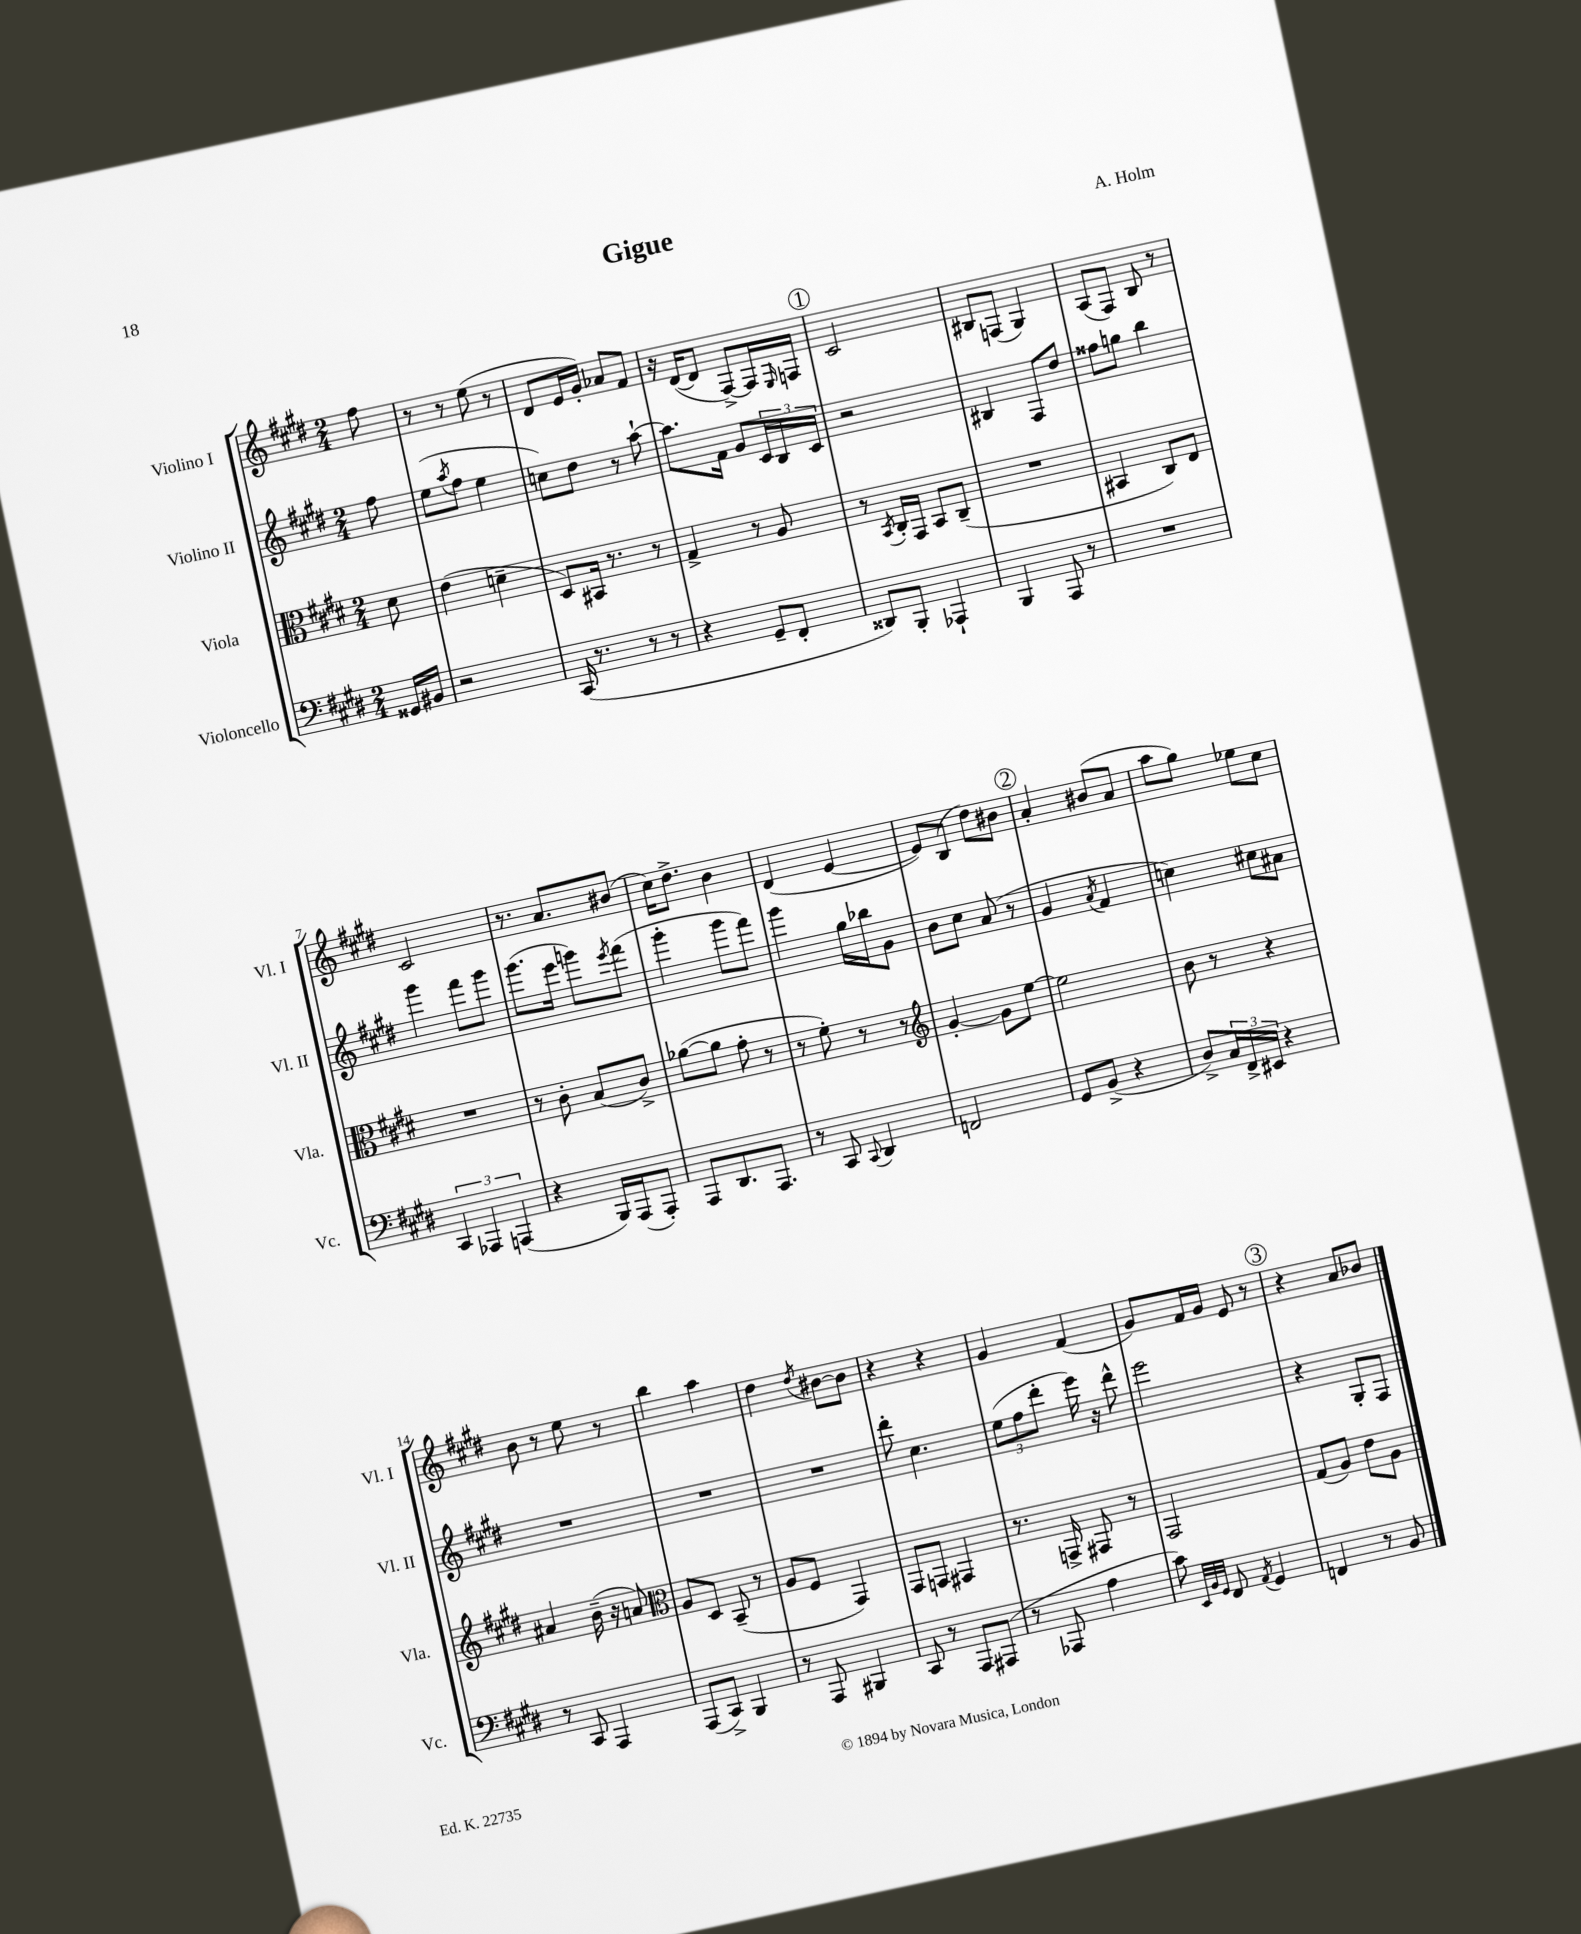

**kern	**kern	**kern	**kern
*part4	*part3	*part2	*part1
*staff4	*staff3	*staff2	*staff1
*I"Violoncello	*I"Viola	*I"Violino II	*I"Violino I
*I'Vc.	*I'Vla.	*I'Vl. II	*I'Vl. I
*clefF4	*clefC3	*clefG2	*clefG2
*k[f#c#g#d#]	*k[f#c#g#d#]	*k[f#c#g#d#]	*k[f#c#g#d#]
*M2/4	*M2/4	*M2/4	*M2/4
=	=	=	=
16GG##X/LL	8d#\	8ff#\	8ff#\
16BB#X/JJ	.	.	.
=1	=1	=1	=1
2r	(4e\	(8ee\L	8r
.	.	8qaa/	.
.	.	8ff#\J	8r
.	4dn~\	4ee\	(8ee\
.	.	.	8r
=2	=2	=2	=2
(16CC#/	8D#/L)	8ccn\L)	8d#/L
8.r	.	.	.
.	16BB#X/Jk	8dd#\J	16e/L
.	8.r	.	16g#'/JJ)
8r	.	8r	8a-X/L
8r	8r	[8aa`\	8f#/J
=3	=3	=3	=3
4r	4G#^/	8.aa\L]	16r
.	.	.	([16d#/KL
.	.	.	8d#/J]
.	.	16f#\Jk	.
8GG#~/L	8r	8g#/L	[8F#^/L)
8FF#'/J	8A/	24c#/L	16F#/L]
.	.	24B/	.
.	.	.	16qqE/
.	.	.	16Fn/JJ
.	.	24c#/JJ	.
!!LO:REH:place=s1:t=1
=4	=4	=4	=4
8DD##X/L)	8r	2r	2c#/
.	8qBB/	.	.
8BBB'/J	16C#'/LL	.	.
.	16GG#/JJ	.	.
4AAA-X`/	8BB/L	.	.
.	(8C#~/J	.	.
=5	=5	=5	=5
4BBB/	2r	4B#X/	8B#X/L
.	.	.	(8Fn/J
8AAA/	.	8F#/L	4G#/)
8r	.	8dd#/J	.
=6	=6	=6	=6
2r	4BB#X/	8ff##X\L	(8A/L
.	.	8ggn\J	8F#/J)
.	8C#/L)	4bb\	8B/
.	8E/J	.	8r
!!LO:LB:g=z
=7	=7	=7	=7
6CC#/	2r	4ggg#\	2c#/
6AAA-X/	.	.	.
.	.	8fff#\L	.
(6AAAn/	.	.	.
.	.	8ggg#\J	.
=8	=8	=8	=8
4r	8r	(8.ggg#\L	8.r
.	8c#'\	.	.
.	.	16eee\Jk	8.a/L
16BBB/LL)	(8B/L	8gggn\L)	.
(16AAA/J	.	.	.
.	.	8qeee/	.
8AAA'/J)	8c#^/J)	(8fff#\J	(8b#X/J
=9	=9	=9	=9
8AAA/L	([8a-X\L	4ggg#'\	16cc#\KL)
.	.	.	8.dd#^\J
8.DD#/	8a-\J]	.	.
.	8g#'\	8ggg#\L	4b\
8.AAA/J	.	.	.
.	8r	8fff#\J)	.
=10	=10	=10	=10
8r	8r	4ggg#\	(4d#/
8CC#/	8f#'\)	.	.
8qqCC#/	.	.	.
4DD#/	8r	16gg#\LL	[4e/
.	.	16bb-X\J	.
.	8r	8g#\J	.
=11	=11	=11	=11
*	*clefG2	*	*
2FFn/	[4g#'/	8b\L	8e/L])
.	.	8cc#\J	(8B/J
.	8g#\L]	(8a/	8dd#\L)
.	[8ee\J	8r	8b#X\J
!!LO:REH:place=s1:t=2
=12	=12	=12	=12
8GG#/L	2ee\]	4g#/	4a'/
(8BB^/J	.	.	.
.	.	8qa/	.
4r	.	4f#/	(8b#X/L
.	.	.	8a/J
=13	=13	=13	=13
8D#^/L)	8b\	4ccn\)	8aa\L
24C#/L	8r	.	8gg#\J)
24FF#^/	.	.	.
24EE#X/JJ	.	.	.
4r	4r	8cc#X\L	8ee-X\L
.	.	8a#X\J	8cc#\J
!!LO:LB:g=z
=14	=14	=14	=14
8r	4a#X/	2r	8b\
8CC#/	.	.	8r
4AAA/	(16b~\	.	8ee\
.	16r	.	.
.	8an/)	.	8r
=15	=15	=15	=15
*	*clefC3	*	*
(8AAA/L	8A/L	2r	4bb\
8CC#^/J)	8D#/J	.	.
4BBB/	(8BB~/	.	4aa\
.	8r	.	.
=16	=16	=16	=16
8r	8A/L	2r	4dd#\
8AAA/	8F#/J	.	.
.	.	.	8qdd#/
4BBB#X/	4GG#/)	.	[8b#X\L
.	.	.	8b#\J]
=17	=17	=17	=17
8CC#/	8GG#/L	8ddd#'\	4r
8r	8GGn/J	4.cc#\	.
8AAA/L	4GG#X/	.	4r
(8AAA#X/J	.	.	.
=18	=18	=18	=18
8r	8.r	(12ee\L	4g#/
.	.	12ff#\	.
8AAA-X/	.	.	.
.	.	12ddd#'\J	.
.	16GGn^/	.	.
4A\	8GG#X/	16eee\)	(4f#/
.	.	16r	.
.	8r	8ddd#^^\	.
=19	=19	=19	=19
8c#\)	2GG#/	2eee\	8g#/L)
32qqEE/LLL	.	.	.
32qqBB/	.	.	.
32qqGG#/JJJ	.	.	.
8FF#/	.	.	16f#/L
.	.	.	16g#/JJ
8qAA/	.	.	.
4GG#/	.	.	8e/
.	.	.	8r
!!LO:REH:place=s1:t=3
=20	=20	=20	=20
4FFn/	(8G#/L	4r	4r
.	8A/J)	.	.
8r	8e\L	8G#'/L	8a/L
8BB/	8A\J	8F#/J	8b-X/J
==	==	==	==
*-	*-	*-	*-
